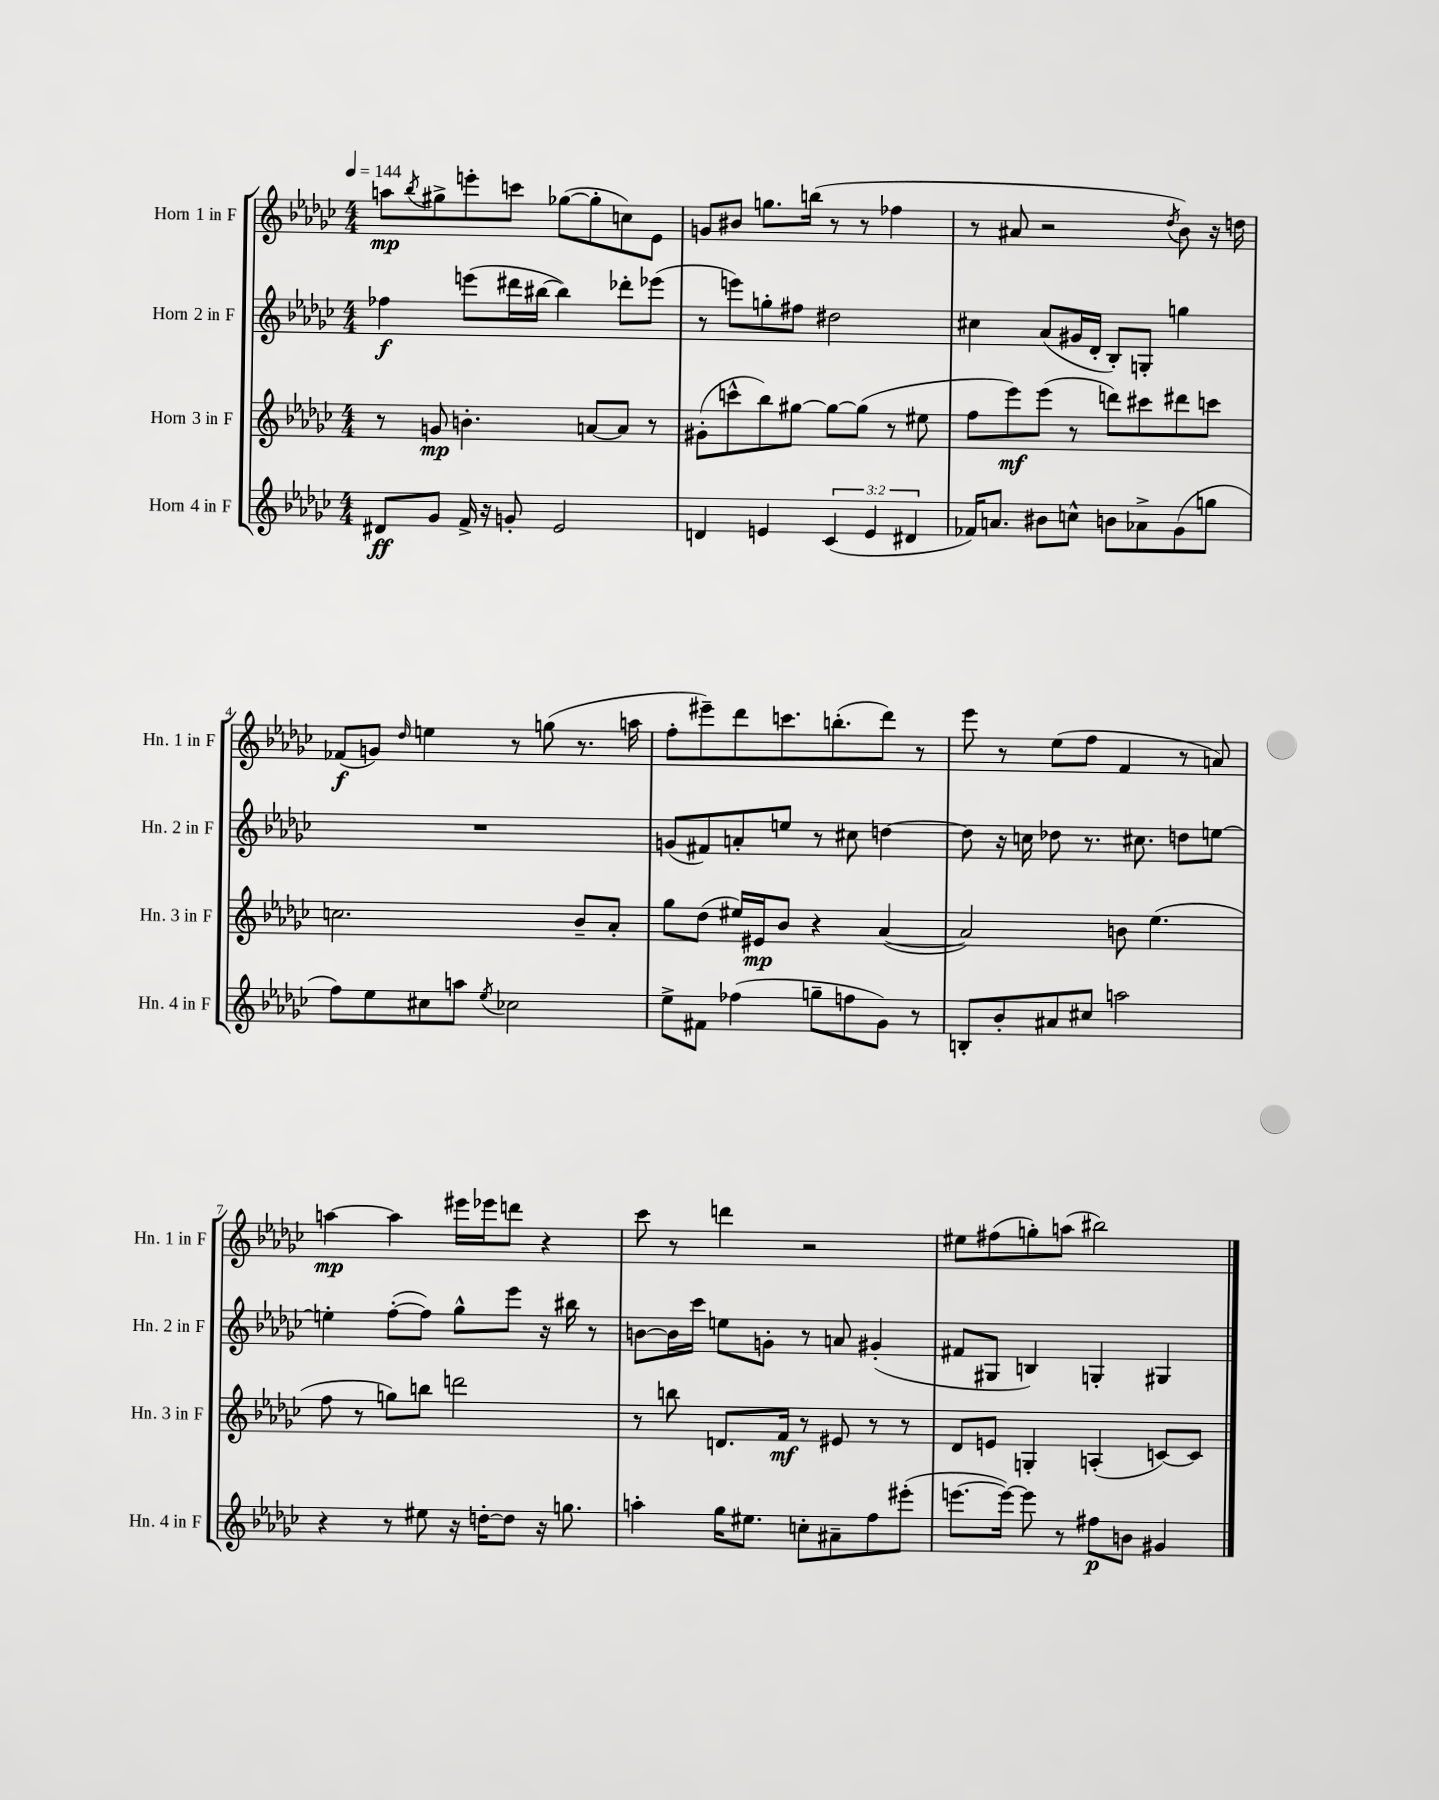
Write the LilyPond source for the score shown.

<<
\new StaffGroup <<
\new Staff = "s0" \with { instrumentName = "Horn 1 in F" shortInstrumentName = "Hn. 1 in F" } {
    \clef treble \key ges \major \numericTimeSignature \time 4/4 \tempo 4 = 144
    a''8\mp \acciaccatura { bes''8 } gis''8-> e'''8-. c'''8 ges''8~( ges''8-. c''8) ees'8 |
    g'8 bis'8 g''8. b''16( r8 r8 fes''4 |
    r8 ais'8 r2 \acciaccatura { des''8 } bes'8) r16 d''16 |
    fes'8\f( g'8) \grace { des''16 } e''4 r8 g''8( r8. a''16 |
    f''8-. eis'''8--) des'''8 c'''8. b''8.-.( des'''8) r8 |
    ees'''8 r8 ees''8( f''8 f'4 r8 a'8) |
    a''4~\mp a''4 eis'''16 ees'''16 d'''8 r4 |
    ces'''8 r8 d'''4 r2 |
    eis''8 fis''8( g''8-.) a''8( bis''2) \bar "|." |
}
\new Staff = "s1" \with { instrumentName = "Horn 2 in F" shortInstrumentName = "Hn. 2 in F" } {
    \clef treble \key ges \major \numericTimeSignature \time 4/4
    fes''4\f e'''8( dis'''16 bis''16~ bis''4) des'''8-. ees'''8( |
    r8 e'''8) g''8-. fis''8 dis''2 |
    cis''4 aes'8( gis'16 des'16-. bes8-.) g8-. g''4 |
    R1 |
    g'8( fis'8) a'8-. e''8 r8 cis''8 d''4~ |
    d''8 r16 c''16 des''8 r8. cis''8. d''8 e''8~ |
    e''4-. f''8~-.( f''8) ges''8-^ ees'''8 r16 bis''16 r8 |
    b'8~ b'16 ces'''16 e''8 g'8-. r8 a'8 gis'4-.( |
    fis'8 gis8 b4) g4-. gis4 \bar "|." |
}
\new Staff = "s2" \with { instrumentName = "Horn 3 in F" shortInstrumentName = "Hn. 3 in F" } {
    \clef treble \key ges \major \numericTimeSignature \time 4/4
    r8 g'8\mp b'4.-. a'8~ a'8 r8 |
    gis'8-.( c'''8-^ bes''8) gis''8~ gis''8~ gis''8( r8 eis''8 |
    f''8 ees'''8\mf) ees'''8( r8 d'''8) cis'''8 dis'''8 c'''8 |
    c''2. bes'8-- aes'8-. |
    ges''8 des''8( eis''16) eis'16\mp bes'8 r4 aes'4~( |
    aes'2) b'8 ees''4.( |
    f''8 r8 g''8) b''8 d'''2 |
    r8 b''8 d'8. f'16\mf r8 eis'8 r8 r8 |
    des'8 e'8 g4-. a4-.( c'8~) c'8 \bar "|." |
}
\new Staff = "s3" \with { instrumentName = "Horn 4 in F" shortInstrumentName = "Hn. 4 in F" } {
    \clef treble \key ges \major \numericTimeSignature \time 4/4 \override Staff.TupletNumber.text = #tuplet-number::calc-fraction-text
    dis'8\ff ges'8 f'16-> r16 g'8-. ees'2 |
    d'4 e'4 \tuplet 3/2 { ces'4( e'4 dis'4 } |
    fes'16) a'8. bis'8 c''8-^ b'8 aes'8-> ges'8( g''8 |
    f''8) ees''8 cis''8 a''8 \acciaccatura { ees''8 } ces''2 |
    ees''8-> fis'8 fes''4( g''8-- f''8 ges'8) r8 |
    b8-. bes'8-. ais'8 cis''8 a''2 |
    r4 r8 eis''8 r16 d''16~-. d''8 r16 g''8. |
    a''4-. ges''16 eis''8. c''8-. ais'8-- f''8 eis'''8-.( |
    e'''8.~ e'''16~) e'''8 r8 fis''8\p b'8 gis'4 \bar "|." |
}
>>
>>
